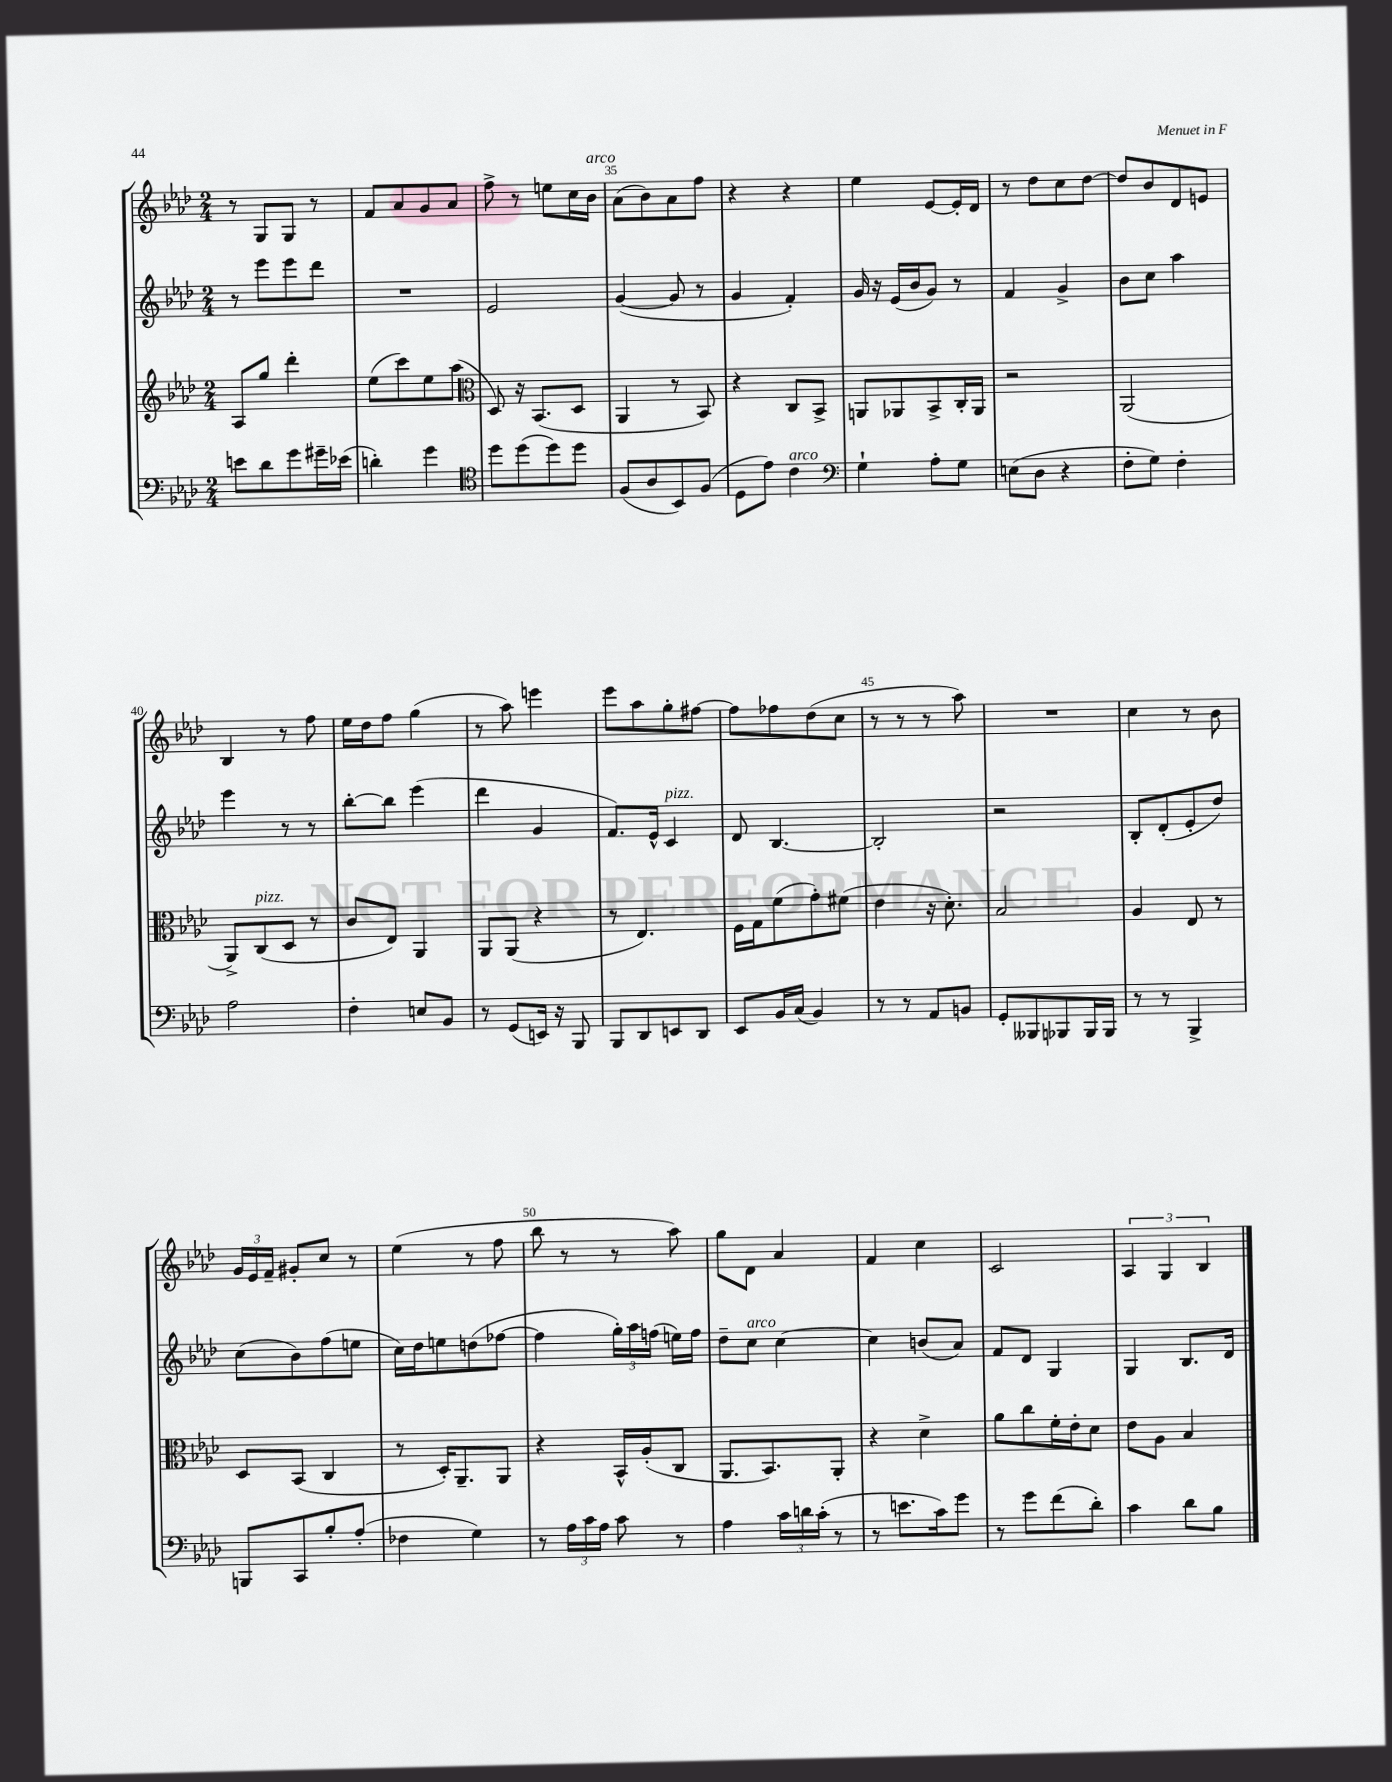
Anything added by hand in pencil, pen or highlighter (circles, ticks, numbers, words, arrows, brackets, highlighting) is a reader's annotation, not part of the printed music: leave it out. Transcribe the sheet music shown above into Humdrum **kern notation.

**kern	**kern	**kern	**kern
*staff4	*staff3	*staff2	*staff1
*clefF4	*clefG2	*clefG2	*clefG2
*k[b-e-a-d-]	*k[b-e-a-d-]	*k[b-e-a-d-]	*k[b-e-a-d-]
*M2/4	*M2/4	*M2/4	*M2/4
8e	8A-	8r	8r
8d-	8gg	8eee-	8G
8g	4ddd-'	8eee-	8G
16g#~	.	8ddd-	8r
(16e-	.	.	.
=	=	=	=
4d')	(8ee-	2r	8f
.	8ccc)	.	8a-
4g	8ee-	.	8g
.	(8aa-	.	8a-
=	=	=	=
*clefC4	*clefC3	*	*
8dd-	8D-)	2e-	8ff^
(8dd-	16r	.	8r
.	(8.BB-	.	.
8dd-)	.	.	8ee
8dd-	8D-	.	16cc
.	.	.	16b-
=	=	=	=
(8F	4AA-	([4g	(8a-
8A-	.	.	8b-)
8BB-)	8r	8g]	8a-
(8F	8BB-)	8r	8ff
=	=	=	=
8D-	4r	4g	4r
8e-)	.	.	.
4c	8C	4f')	4r
.	8BB-^	.	.
=	=	=	=
*clefF4	*	*	*
4G`	8AA	16g	4ee-
.	.	16r	.
.	8AA-	(16e-	.
.	.	16b-	.
8A-'	8BB-^	8g)	[8e-
8G	16C'	8r	16e-']
.	16AA-	.	16d-
=	=	=	=
(8E	2r	4f	8r
8D-	.	.	8dd-
4r	.	4g^	8cc
.	.	.	[8dd-
=	=	=	=
8F'	(2AA-	8b-	8dd-]
8G)	.	8cc	8b-
4F'	.	4aa-	8d-
.	.	.	8e
=	=	=	=
2A-	8AA-^)	4eee-	4B-
.	(8C	.	.
.	8D-	8r	8r
.	8r	8r	8ff
=	=	=	=
4F'	8c	[8bb-'	16ee-
.	.	.	16dd-
.	8E-)	8bb-]	8ff
8E	4AA-	(4eee-	(4gg
8BB-	.	.	.
=	=	=	=
8r	8AA-	4ddd-	8r
(8GG	(8AA-	.	8aa-)
16EE)	4r	4g	4eee
16r	.	.	.
8BBB-	.	.	.
=	=	=	=
8BBB-	8r	8.f)	8eee-
8DD-	4.E-)	.	8aa-
.	.	16e-^^	.
8EE	.	4c	8gg'
8DD-	.	.	[8ff#
=	=	=	=
8EE-	16F	8d-	8ff#]
.	16G	.	.
16BB-	(8f	[4.B-	8ff-
(16C	.	.	.
4BB-)	8g')	.	(8dd-
.	(8f#	.	8cc
=	=	=	=
8r	4e-	2B-']	8r
8r	.	.	8r
8AA-	16r	.	8r
.	8.d-')	.	.
8BB	.	.	8aa-)
=	=	=	=
8GG'	2B-	2r	2r
8BBB--	.	.	.
8BBB-	.	.	.
16BBB-	.	.	.
16BBB-	.	.	.
=	=	=	=
8r	4A-	8B-'	4cc
8r	.	(8d-'	.
4BBB-^	8E-	8e-'	8r
.	8r	8dd-)	8b-
=	=	=	=
8BBB	8D-	(8cc	24g
.	.	.	24e-
.	.	.	24f~
8CC	(8BB-	8b-)	8g#'
8B-'	4C	(8ff	8cc
(8A-'	.	8ee	8r
=	=	=	=
4F-	8r	16cc)	(4ee-
.	.	16dd-	.
.	16D-')	8ee	.
.	8.AA-~	.	.
4G)	.	(8dd	8r
.	8AA-	[8ff-	8ff
=	=	=	=
8r	4r	4ff-]	8bb-
24A-	.	.	8r
24c	.	.	.
24A-	.	.	.
8c	16BB-^^	24gg')	8r
.	.	24aa-	.
.	(16A-'	.	.
.	.	(24ff	.
8r	8C	16ee)	8aa-)
.	.	16ff	.
=	=	=	=
4A-	8.AA-	8dd-~	8gg
.	.	8cc	8d-
.	8.BB-)	.	.
24c	.	[4cc	4a-
24d	.	.	.
(24c'	.	.	.
8r	8AA-'	.	.
=	=	=	=
8r	4r	4cc]	4f
8.e	.	.	.
.	4d-^	(8b	4cc
16c)	.	.	.
8g	.	8a-)	.
=	=	=	=
8r	8a-	8f	2c
8g	8cc	8d-	.
(8f	16f'	4G	.
.	16e-'	.	.
8d-')	8d-	.	.
=	=	=	=
4c	8e-	4G	6A-
.	8A-	.	.
.	.	.	6G
8d-	4B-	8.B-	.
.	.	.	6B-
8B-	.	.	.
.	.	16d-	.
==	==	==	==
*-	*-	*-	*-
